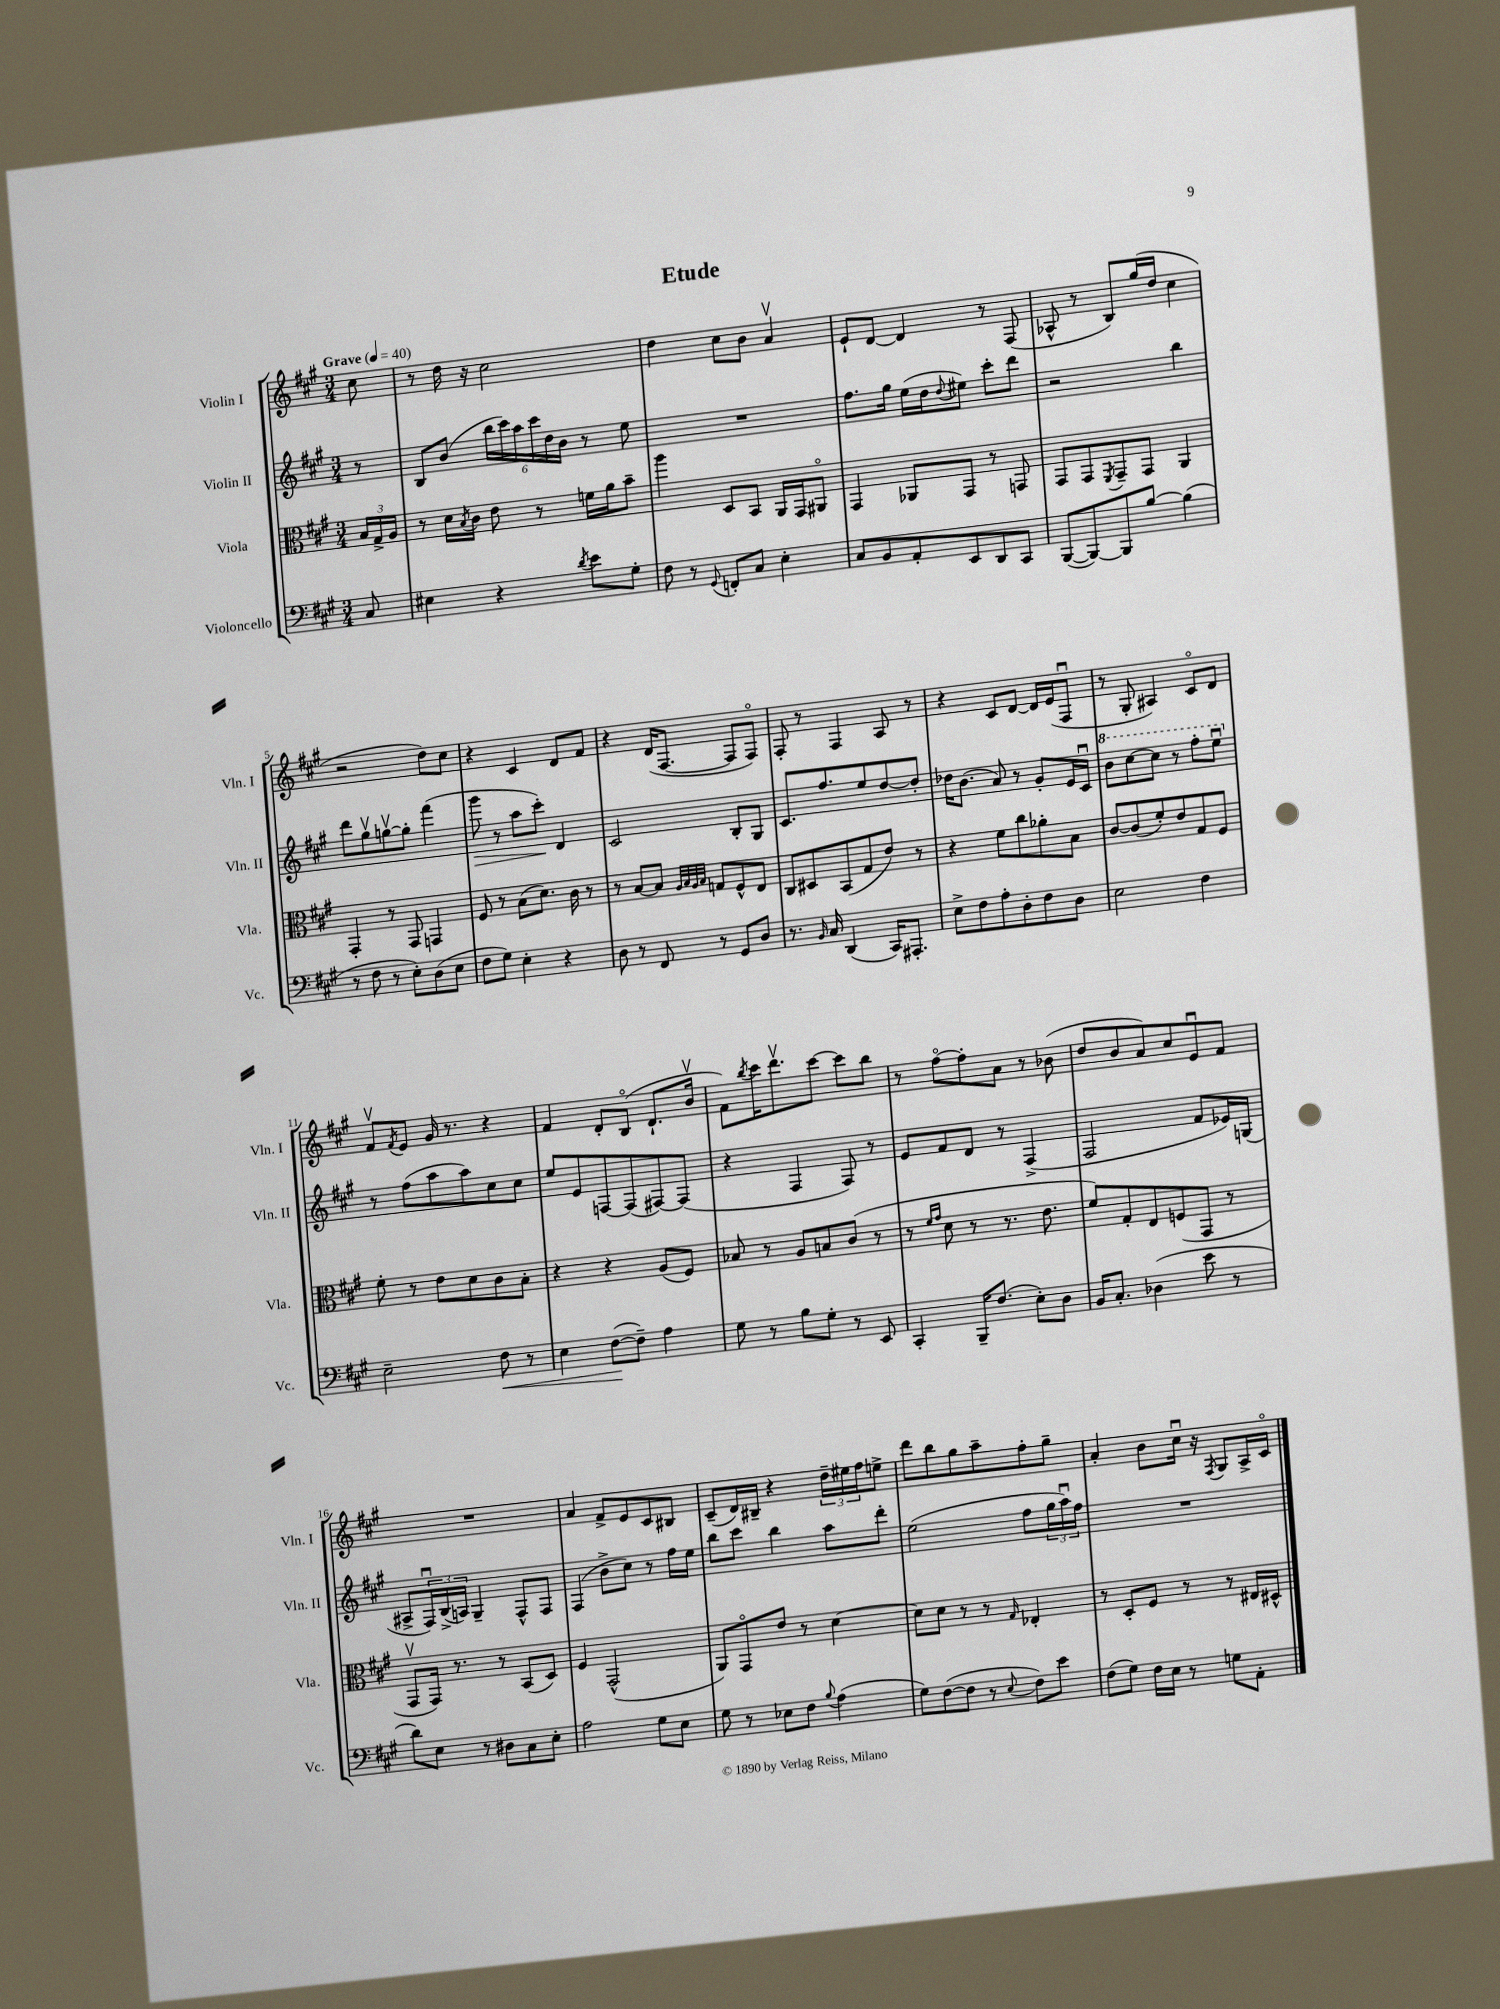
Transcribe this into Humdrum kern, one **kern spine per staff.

**kern	**kern	**kern	**kern
*staff4	*staff3	*staff2	*staff1
*clefF4	*clefC3	*clefG2	*clefG2
*k[f#c#g#]	*k[f#c#g#]	*k[f#c#g#]	*k[f#c#g#]
*M3/4	*M3/4	*M3/4	*M3/4
*MM40	*MM40	*MM40	*MM40
8C#	24B	8r	8cc#
.	24G#^	.	.
.	24A	.	.
=	=	=	=
4E#	8r	8B	8r
.	16d	(8b	16dd
.	8qB	.	.
.	16c#	.	16r
4r	8e	24bb	2cc#
.	.	24ccc#)	.
.	.	24aa	.
.	8r	24ccc#	.
.	.	24dd	.
.	.	24b	.
8qd	.	.	.
8e	16f	8r	.
.	16a	.	.
8G#'	8b~	8ee	.
=	=	=	=
8F#	4aa	2.r	4dd
8r	.	.	.
8qqGG#	.	.	.
8FF'	8D	.	8cc#
8C#	8BB	.	8b
4E'	16AA	.	4av
.	16GG#	.	.
.	8AA#o	.	.
=	=	=	=
8C#	4GG#	8.ff#	8e`
8BB	.	.	[8d
.	.	16gg#	.
8AA'	8AA-	(16ee	4d]
.	.	16dd	.
.	.	8qqdd	.
8EE	8GG#	8ee#)	.
8DD	8r	8ccc#'	8r
8CC#	8GG	8ddd	(8F#
=	=	=	=
([8BBB	8GG#	2r	8A-^^
8BBB_)	8GG#	.	8r
.	8qFF#	.	.
8BBB]	8GG#~	.	8B)
[8B	8GG#	.	(16gg#
.	.	.	16dd
(4B]	4AA	4bb	4cc#
=	=	=	=
8r	4GG#'	8ddd	2r
8F#	.	8gg#v	.
8r	8r	[8ggv	.
8E')	8GG#	8gg']	.
(8D	4GG	(4fff#	8dd)
8E	.	.	8cc#
=	=	=	=
8F#	8F#	8ggg#	4r
8G#)	8r	8r	.
4E'	(8B	8aa	4c#
.	8.d)	8ccc#')	.
4r	.	4d	8d
.	16c#	.	.
.	8r	.	8f#
=	=	=	=
8D	8r	2c#	4r
8r	[8B	.	.
8FF#	8B]	.	(16d
.	.	.	[8.F#
.	32qqA	.	.
.	32qqB	.	.
.	32qqA	.	.
.	32qqB	.	.
8r	8G	.	.
8GG#	8F#^^	8B'	8F#]
8D	8E	8G#	8F#o)
=	=	=	=
8.r	8C#	8.c#	8F#'
.	8D#	.	8r
16qqBB	.	.	.
16C#	.	8.ff#	.
(4DD	(8BB	.	4F#
.	8G#	8ee	.
16CC#)	8e)	[8dd	8A
8.AAA#'	.	.	.
.	8r	8dd']	8r
=	=	=	=
8E^	4r	16dd-	4r
.	.	(8.b	.
8F#	.	.	.
8A'	8f#	8a)	8c#
8D'	8cc#	8r	[8d
8F#	8a-'	8g#'	16d]
.	.	.	(16e
8D	8B	16e	8F#u
.	.	16c#u	.
=	=	=	=
2E	[8c#	8bb	8r
.	(8c#]	[8ccc#	8G#'
.	8f#')	8ccc#]	4A#)
.	8e	8r	.
4F#	8G#	8fff#'	8c#o
.	8F#	8eeeu	8d
=	=	=	=
2E~	8f#'	8r	8f#v
.	.	.	8qf#
.	8r	(8ff#	8e
.	8e	8aa	16g#
.	.	.	8.r
.	8d	8aa)	.
8F#	8c#	8cc#	4r
8r	8B'	8cc#	.
=	=	=	=
4E	4r	8ee	4f#
.	.	8e	.
([8F#	4r	[8F	8d'
8F#~])	.	(8F]	(8Bo
4A	(8A	[8F#)	8.d`
.	8F#)	(8F#]	.
.	.	.	16bv
=	=	=	=
8G#	8B-	4r	8f#)
.	.	.	8qbb
8r	8r	.	16ccc#
.	.	.	8.dddv
8B	8A	4F#	.
8G#'	8B	.	[8ccc#
8r	(8c#	8F#)	8ccc#]
8EE	8r	8r	8bb
=	=	=	=
4CC#'	8r	8e	8r
.	16qqf#	.	.
.	16qqg#	.	.
.	8d	8f#	[8ff#o
16BBB~	8r	8d	8ff#']
(8.F#	.	.	.
.	8.r	8r	8a
8E')	.	(4F#^	8r
.	8.e	.	.
8D	.	.	(8b-
=	=	=	=
16BB	8f#)	2F#	8dd
8.C#'	.	.	.
.	8G#'	.	8b
(4D-	8E	.	8a)
.	(8F	.	8cc#
8e	8GG#	8f#	8eu
8r	8r	16e-)	8f#
.	.	(16G	.
=	=	=	=
8d)	8GG#v	8A#^	2.r
8E	16GG#)	24F#u)	.
.	.	(24B^	.
.	8.r	.	.
.	.	24A)	.
8r	.	4G#~	.
8D#	8r	.	.
8C#	(8BB	8F#^^	.
8E'	8D)	8F#	.
=	=	=	=
2A	4F#	(4F#	4a
.	(2GG#^^	8b^	8f#^
.	.	8cc#)	8e
8G#	.	8r	8c#
8E	.	16ff#	8B#
.	.	16ee	.
=	=	=	=
8G#	8AA)	8bb	(8c#~
8r	8GG#o	8ccc#	16d)
.	.	.	16B#~
8E-	8e	4bb	4r
8F#	8r	.	.
8qqB	.	.	.
(4A	[4d	8aa	24dd~
.	.	.	24ee#
.	.	.	24ff#
.	.	8ddd'	8ee^
=	=	=	=
8G#)	8d]	(2ee	8ddd
([8F#	8d	.	8bb
8F#]	8r	.	8gg#
8r	8r	.	8aa~
8qqE	16qqG#	.	.
8F#)	4E-'	8ff#	8ff#'
8e	.	24gg#	8gg#~
.	.	24aau)	.
.	.	24ff#	.
=	=	=	=
(8F#	8r	2.r	4a'
8G#)	8D'	.	.
16F#	8F#	.	8b
16E	.	.	.
8r	8r	.	16cc#u
.	.	.	16r
.	.	.	8qF#
8G	8r	.	8G#
8AA'	16E#	.	16A^
.	16D#^^	.	16c#o
==	==	==	==
*-	*-	*-	*-
